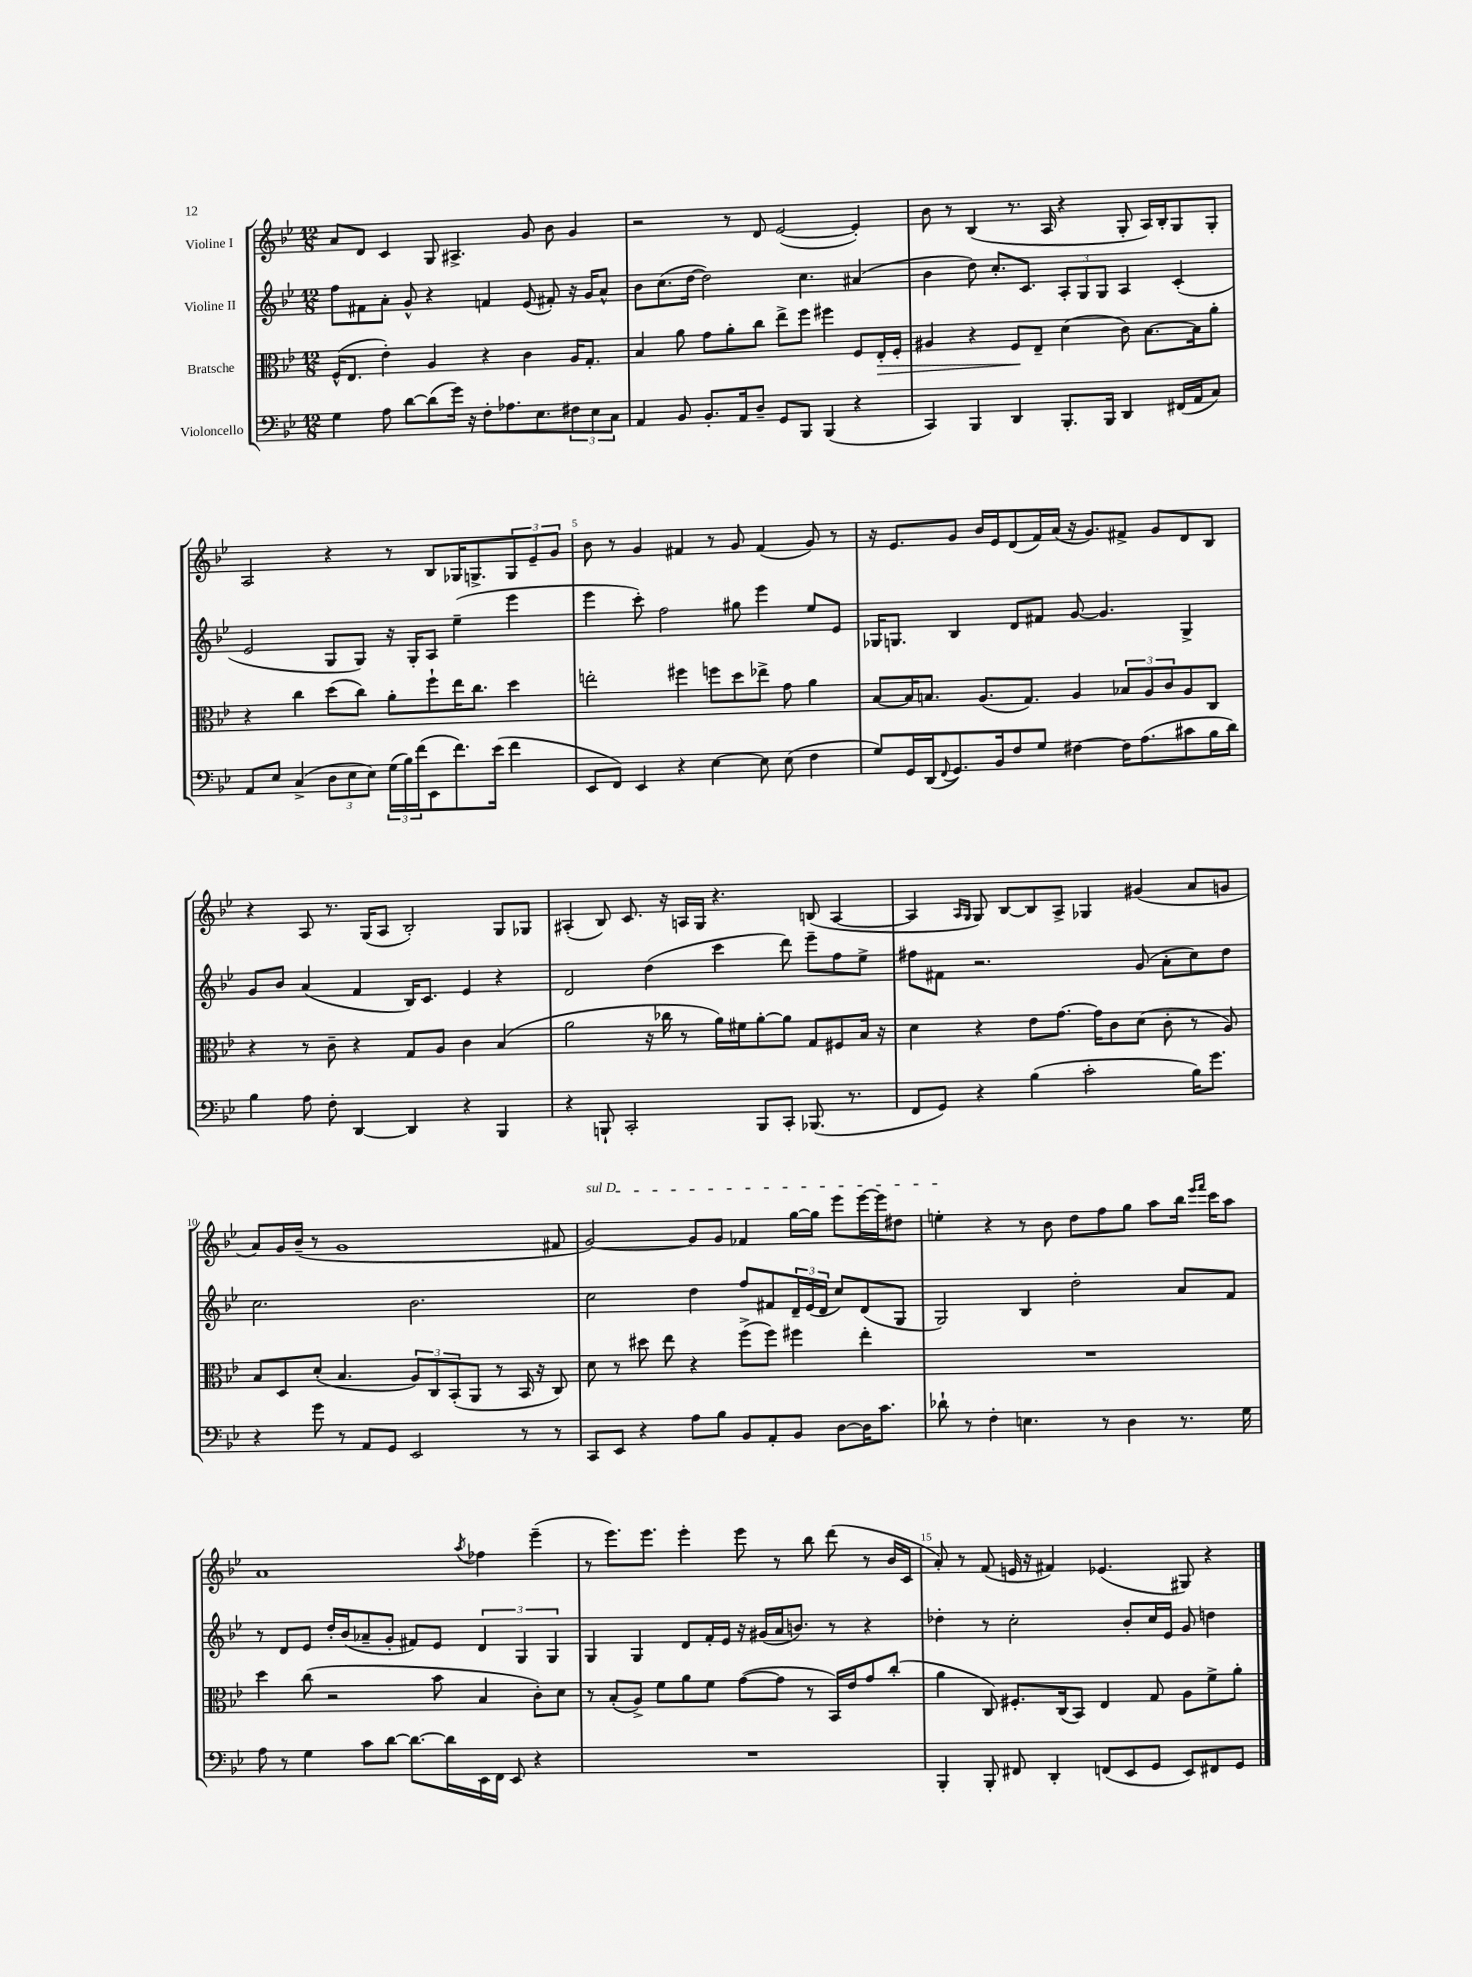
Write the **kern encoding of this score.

**kern	**kern	**kern	**kern
*staff4	*staff3	*staff2	*staff1
*clefF4	*clefC3	*clefG2	*clefG2
*k[b-e-]	*k[b-e-]	*k[b-e-]	*k[b-e-]
*M12/8	*M12/8	*M12/8	*M12/8
4G	(16F^^	8ff	8a
.	8.E-	.	.
.	.	8f#	8d
8A	4e-')	8a'	4c
[8d	.	8g^^	.
(8d]	4A	4r	8G
16g)	.	.	4.A#^
16r	.	.	.
8F'	4r	4f	.
8.A-	.	.	.
.	4c	(8e-	8g
8.E-	.	.	.
.	.	8f#')	8b-
12F#	16A	16r	4g
.	8.G'	16g	.
12E-	.	.	.
.	.	8a^^	.
12C	.	.	.
=	=	=	=
4AA	4B-	8b-	2r
.	.	(8.cc	.
8BB-	8a	.	.
.	.	[16dd	.
8.BB-'	8g	2dd])	.
.	8a'	.	8r
16AA	.	.	.
8D~	8cc	.	8d
8GG	8ee-^	.	([2e-
8BBB-	8ff	4.cc	.
(4BBB-	4ff#	.	.
4r	8F	(4a#	4e-'])
.	16E-'	.	.
.	16F'	.	.
=	=	=	=
4CC)	4A#	4b-	8b-
.	.	.	8r
4BBB-	4r	8dd)	(4B-
.	.	8.cc'	.
4DD	8F	.	8.r
.	.	8.c	.
.	8E-~	.	.
.	.	.	16A
8.BBB-'	(4d	12A'	4r
.	.	12G	.
.	.	12G	.
16BBB-	.	.	.
4DD	8c)	4A	8G'
.	[8.B-	.	16A)
.	.	.	16B-'
(16FF#	.	(4c'	8G
16AA	16B-]	.	.
8C)	8a'	.	8G'
=	=	=	=
8AA	4r	2e-	2A
8E-	.	.	.
(4C^	4cc	.	.
12D	(8dd	8G	4r
12E-	.	.	.
.	8cc)	8G)	.
12E-)	.	.	.
(24G	8a'	16r	8r
24B-)	.	.	.
.	.	16G'	.
(24f	.	.	.
8EE-	8ff`	8A	8B-
8.f)	16ee-	(4ee-~	16G-
.	8.cc	.	8.G^
(16e-	.	.	.
4f	4dd	4eee-	12G
.	.	.	12e-~
.	.	.	12g
=	=	=	=
8EE-	2ee'	4eee-	8b-
8FF)	.	.	8r
4EE-	.	8ccc')	4g
.	.	2ff	.
4r	4ff#	.	4f#
[4E-	8ff	.	8r
.	8dd	8gg#	8g
8E-]	8ee-^	4eee-	(4f#
(8E-	8g	.	.
4F	4a	8ee-	8g)
.	.	8e-	8r
=	=	=	=
8G)	[8B-	16G-	16r
.	.	8.G	8.e-
16GG	16B-]	.	.
(16DD	8.B	.	.
8qqFF	.	.	.
8.GG)	.	4B-	8g
.	(8.A	.	16b-
16BB-	.	.	16e-
8F	.	8d	(8d
.	8.G)	.	.
8G	.	8f#	16f)
.	.	.	(16a
[4F#	4A	[8g	16r
.	.	.	8.g)
.	.	4.g]	.
16F#]	12B-	.	8f#^
(8.A	.	.	.
.	12A	.	.
.	.	.	8g
.	12c	.	.
8c#	8A	4G^	8d
16B-	8C	.	8B-
16d)	.	.	.
=	=	=	=
4B-	4r	8g	4r
.	.	8b-	.
8A	8r	(4a	8A
8F'	8c~	.	8.r
[4DD	4r	4f	.
.	.	.	(16G
.	.	.	8A
4DD]	8G	16B-)	2B-')
.	.	8.c	.
.	8A	.	.
4r	4c	4e-	.
4BBB-	(4B-	4r	8G
.	.	.	8G-
=	=	=	=
4r	2a	2d	(4A#'
8BBB`	.	.	8B-)
2CC'	.	.	8.c
.	16r	(4dd	.
.	16cc-	.	16r
.	8r	.	16A
.	.	.	16G
.	16a)	4ccc	4.r
.	16f#	.	.
8BBB	[8a'	.	.
8CC'	8a]	8ddd)	.
(8.BBB-	8G	8eee-~	(8B
.	8F#	8ff	[4A
8.r	.	.	.
.	16B-	8ee-^	.
.	16r	.	.
=	=	=	=
8FF	4d	8ff#	4A]
8GG)	.	8f#	.
.	.	.	16qqA
.	.	.	16qqG
4r	4r	2.r	8G)
.	.	.	[8B-
(4B-	8e-	.	8B-]
.	[8.g	.	8A^
2c'	.	.	4G-
.	16g]	.	.
.	8c	.	.
.	(8d	(8g	(4g#
.	8c'	8a'	.
16B-)	8r	8cc)	8a
8.g	.	.	.
.	8A)	8dd	8g
=	=	=	=
4r	8B-	2.cc	8a)
.	8D	.	16g
.	.	.	(16b-~
8g	(8d'	.	8r
8r	4.B-	.	1g
8AA	.	.	.
8GG	.	.	.
2EE-	12A)	2.b-	.
.	12C	.	.
.	(12BB-'	.	.
.	8AA	.	.
.	8r	.	.
8r	16BB-	.	.
.	16r	.	.
8r	8C)	.	8f#
=	=	=	=
8CC	8d	2cc	[2g)
8EE-	8r	.	.
4r	8dd#	.	.
.	8ee-	.	.
8A	4r	4dd	8g]
8B-	.	.	8g
8BB-	(8ff^	8ff	4f-
8AA'	8ff)	8f#	.
8BB-	4ff#	24d~	[16gg
.	.	(24e-	.
.	.	.	16gg]
.	.	24d	.
[8D	.	8cc)	8eee-
16D]	4ee-'	(8d	[16eee-
8.c	.	.	16eee-]
.	.	8G	8dd#
=	=	=	=
8d-`	1.r	2G)	4ee'
8r	.	.	.
4F'	.	.	4r
4.E	.	4B-	8r
.	.	.	8b-
.	.	2dd'	8dd
8r	.	.	8ff
4D	.	.	8gg
.	.	.	8aa
8.r	.	8a	16bb-
.	.	.	16qqeee-
.	.	.	16qqfff
.	.	.	16ccc
.	.	8f	8aa
16G	.	.	.
=	=	=	=
8A	4dd	8r	1a
8r	.	8d	.
4G	(8cc	8e-	.
.	2r	16dd'	.
.	.	(16b-	.
8c	.	8a-~	.
[8d	.	8g'	.
8.d_	.	8f#)	.
.	8b-	8e-	.
16d]	.	.	.
.	.	.	8qaa
16EE-	4B-	6d	4ff-
16FF	.	.	.
8EE-	.	.	.
.	.	6G	.
4r	8c')	.	(4eee-~
.	.	6G	.
.	8d	.	.
=	=	=	=
1.r	8r	4G	8r
.	(8B-'	.	8.eee-)
.	8A^)	4G	.
.	.	.	8.eee-
.	8f	.	.
.	8a	8d	4eee-'
.	8f	16f'	.
.	.	16e-	.
.	([8g	16r	8eee-
.	.	(16g#	.
.	8g]	16a	8r
.	.	8.b)	.
.	8r	.	8bb-
.	16BB-)	8r	(8ddd
.	16e-	.	.
.	8g	4r	8r
.	(8cc'	.	16b-
.	.	.	16c
=	=	=	=
4BBB-'	4a	4dd-'	8a')
.	.	.	8r
8BBB-'	8C)	8r	(8f
8FF#	8.F#'	2cc'	16e
.	.	.	16r
4DD'	.	.	4f#)
.	(16C	.	.
.	8BB-)	.	.
(8FF	4E-	.	(4.e-
8EE-	.	8b-'	.
8GG	8G	16cc	.
.	.	16e-	.
8EE-)	8A	8g	8G#)
8FF#	8f^	4dd	4r
8GG	8a'	.	.
==	==	==	==
*-	*-	*-	*-
